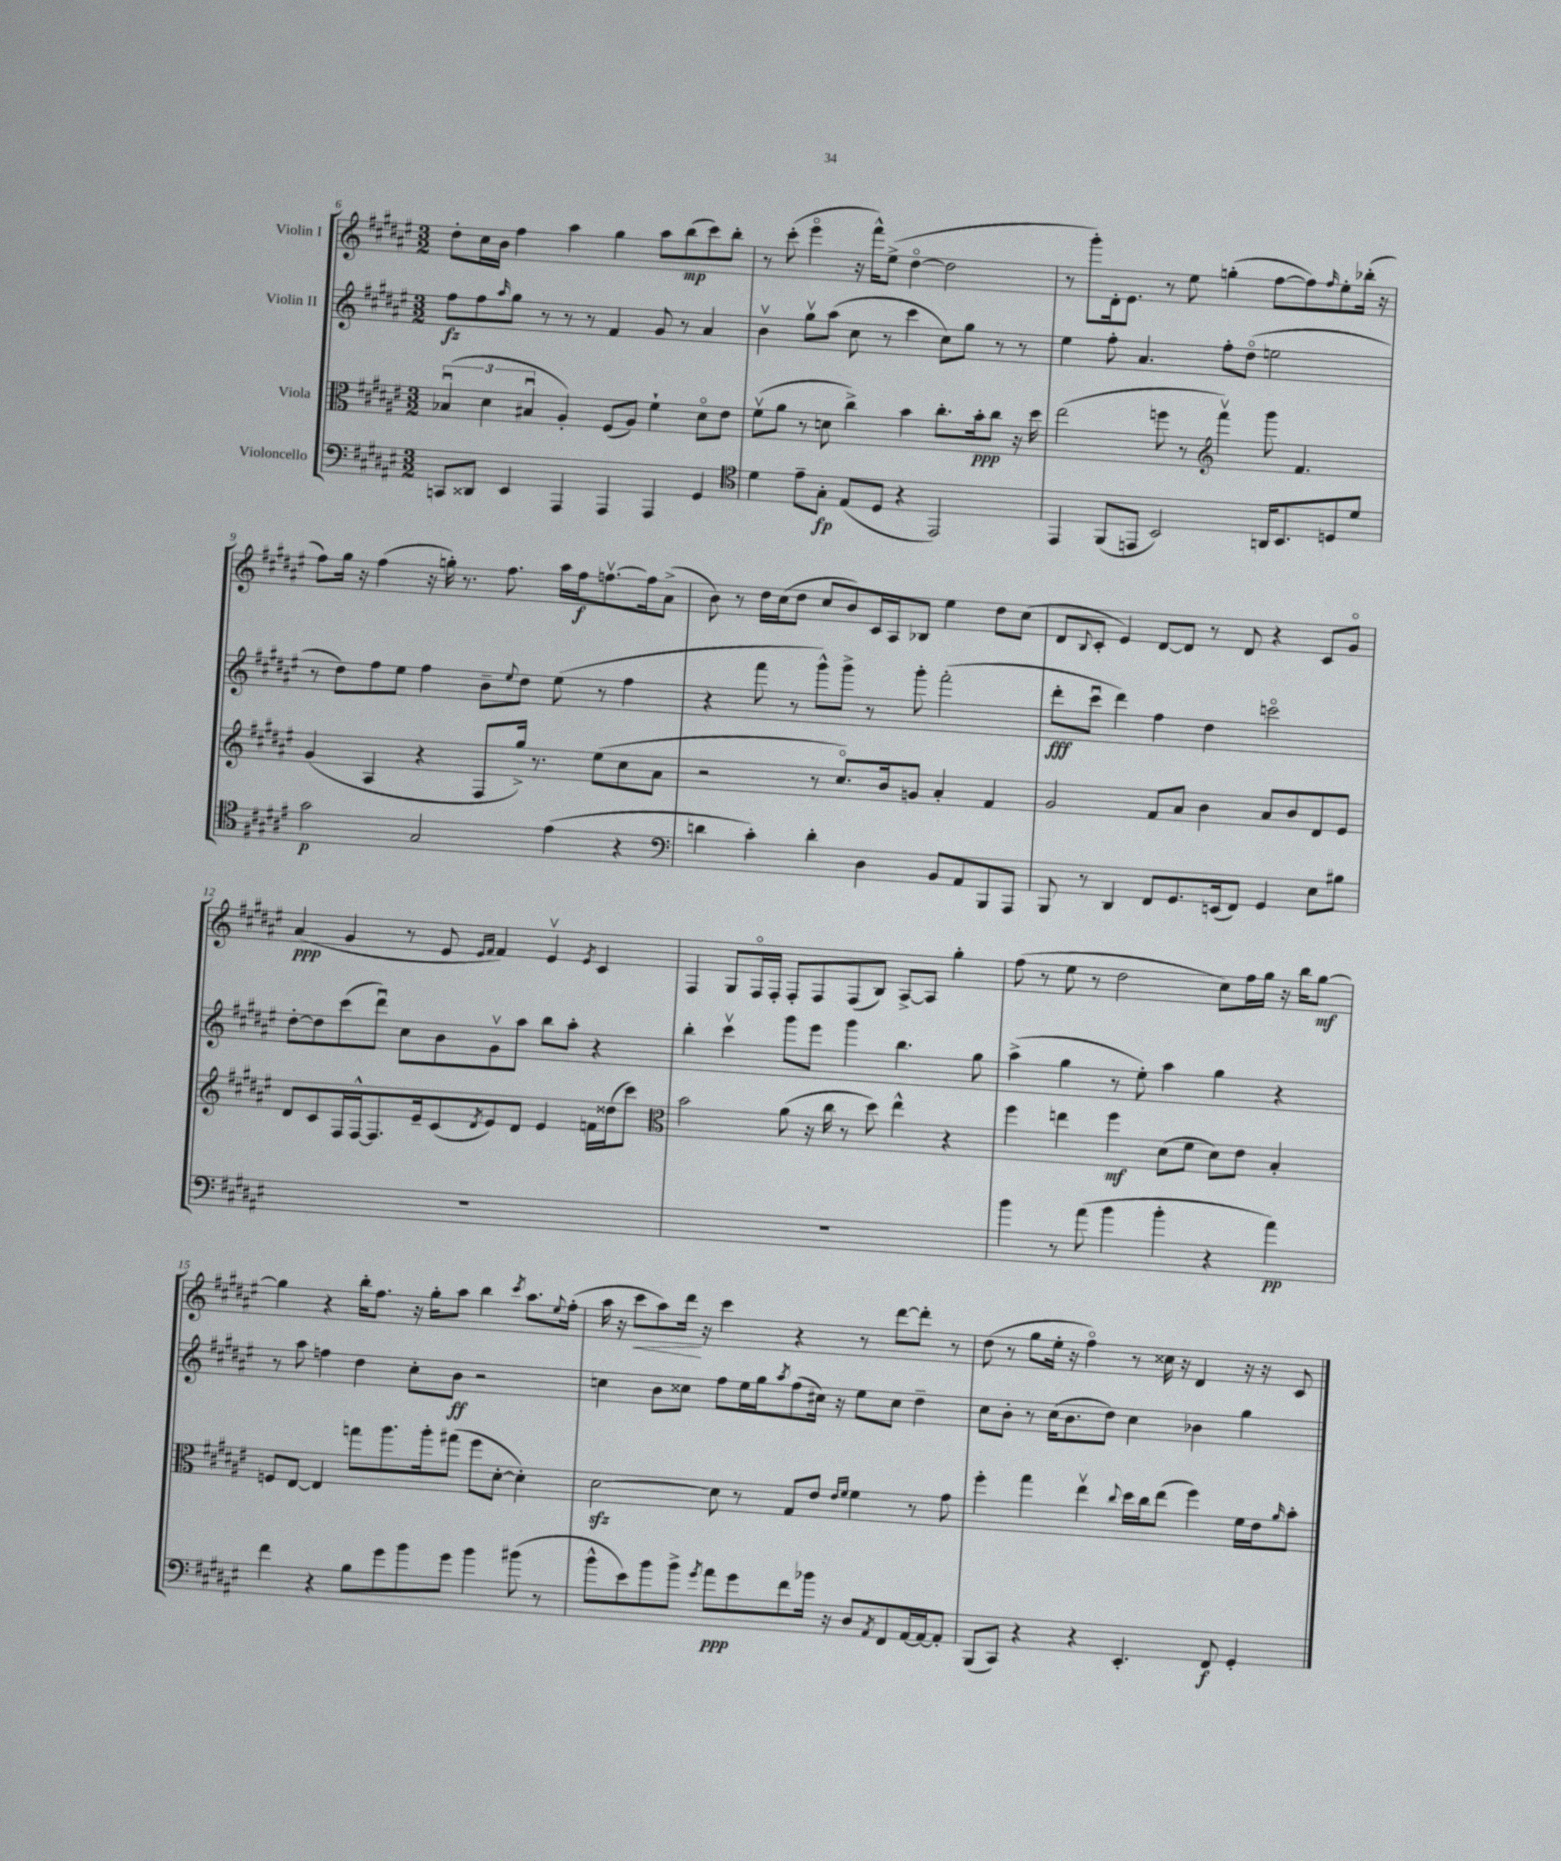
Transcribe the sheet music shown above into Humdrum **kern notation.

**kern	**dynam	**kern	**dynam	**kern	**dynam	**kern	**dynam
*part4	*part4	*part3	*part3	*part2	*part2	*part1	*part1
*staff4	*staff4	*staff3	*staff3	*staff2	*staff2	*staff1	*staff1
*I"Violoncello	*	*I"Viola	*	*I"Violin II	*	*I"Violin I	*
*clefF4	*	*clefC3	*	*clefG2	*	*clefG2	*
*k[f#c#g#d#a#e#]	*	*k[f#c#g#d#a#e#]	*	*k[f#c#g#d#a#e#]	*	*k[f#c#g#d#a#e#]	*
*M3/2	*	*M3/2	*	*M3/2	*	*M3/2	*
=6	=6	=6	=6	=6	=6	=6	=6
8CCn/L	.	(6B-Xu/	.	8ff#\L	fz	8dd#'\L	.
8DD##X/J	.	.	.	8ff#\	.	16cc#\L	.
.	.	6d#\	.	.	.	.	.
.	.	.	.	.	.	16b\JJ	.
.	.	.	.	16qqaa#/	.	.	.
4EE#/	.	.	.	8gg#\J	.	4ff#\	.
.	.	6B#Xu/	.	.	.	.	.
.	.	.	.	8r	.	.	.
4AAA#/	.	4A#'/)	.	8r	.	4aa#\	.
.	.	.	.	8r	.	.	.
4AAA#/	.	(8F#/L	.	4f#/	.	4gg#\	.
.	.	8A#/J)	.	.	.	.	.
4AAA#/	.	4f#`\	.	8g#/	.	8aa#\L	.
.	.	.	.	8r	.	(8bb\	mp
4GG#/	.	8d#\L	.	4a#/	.	8ccc#\)	.
.	.	8e#\J	.	.	.	8bb'\J	.
=7	=7	=7	=7	=7	=7	=7	=7
*clefC4	*	*	*	*	*	*	*
4d#\	.	(8f#v\L	.	4bv\	.	8r	.
.	.	8a#\J	.	.	.	(8ccc#'\	.
8e#~\L	.	8r	.	8gg#v\L	.	4eee#\	.
8G#'\J	fp	8dn\	.	(8aa#\J	.	.	.
(8E#/L	.	4cc#^\)	.	8cc#\	.	16r	.
.	.	.	.	.	.	16fff#^^\KL)	.
8D#/J	.	.	.	8r	.	(8ee#^\J	.
4r	.	4b\	.	4ccc#\	.	[4dd#\	.
2EE#/)	.	8.cc#'\L	.	8cc#\L)	.	2dd#\]	.
.	.	.	.	8gg#\J	.	.	.
.	.	16b'\k	ppp	.	.	.	.
.	.	8cc#\J	.	8r	.	.	.
.	.	16r	.	8r	.	.	.
.	.	16dd#\	.	.	.	.	.
=8	=8	=8	=8	=8	=8	=8	=8
4EE#/	.	(2ee#\	.	4ee#\	.	8r	.
.	.	.	.	.	.	8ggg#'\L)	.
(8FF#/L	.	.	.	8ff#'\	.	16d#'\k	.
.	.	.	.	.	.	8.e#\J	.
8EEn/J	.	.	.	4.a#/	.	.	.
2BB/)	.	8ffn\	.	.	.	8r	.
.	.	8r	.	.	.	8ee#\	.
*	*	*clefG2	*	*	*	*	*
.	.	4fff#v\)	.	8ff#'\L	.	(4ggn'\	.
.	.	.	.	(8dd#\J	.	.	.
16AAn/KL	.	8ggg#\	.	2een\	.	[8ff#\L	.
8.BB/	.	.	.	.	.	.	.
.	.	4.f#/	.	.	.	8ff#\])	.
.	.	.	.	.	.	16qqff#/	.
8Dn/	.	.	.	.	.	8ee#'\	.
8d#/J	.	.	.	.	.	(16bb-X'\Jk	.
.	.	.	.	.	.	16r	.
!!LO:LB:g=z
=9	=9	=9	=9	=9	=9	=9	=9
2g#\	p	(4g#/	.	8r	.	8ff#\L)	.
.	.	.	.	8dd#\L)	.	16gg#\Jk	.
.	.	.	.	.	.	16r	.
.	.	4A#/	.	8ff#\	.	(4ff#\	.
.	.	.	.	8ee#\J	.	.	.
2G#/	.	4r	.	4ff#\	.	16r	.
.	.	.	.	.	.	16ggn'\)	.
.	.	.	.	.	.	8.r	.
.	.	8F#/L	.	8b~\L	.	.	.
.	.	.	.	.	.	8.ff#\	.
.	.	.	.	8qqee#/	.	.	.
.	.	16gg#^/Jk)	.	8dd#\J	.	.	.
.	.	8.r	.	.	.	.	.
(4e#\	.	.	.	(8ee#\	.	16aa#\LL	.
.	.	.	.	.	.	16ff#\J	f
.	.	(8ee#\L	.	8r	.	[8.ffnv\	.
4r	.	8cc#\	.	4ff#\	.	.	.
.	.	.	.	.	.	16ff\k]	.
.	.	8a#\J	.	.	.	(8a#^\J	.
=10	=10	=10	=10	=10	=10	=10	=10
*clefF4	*	*	*	*	*	*	*
4dn\	.	2r	.	4r	.	8b\)	.
.	.	.	.	.	.	8r	.
4c#'\)	.	.	.	8fff#\	.	16dd#\LL	.
.	.	.	.	.	.	(16cc#\J	.
.	.	.	.	8r	.	8dd#\J	.
4d'\	.	8r	.	8ggg#^^\L)	.	8cc#/L	.
.	.	8.cc#/L)	.	8ggg#^\J	.	8b/)	.
4D#\	.	.	.	8r	.	16c#/L	.
.	.	16b/k	.	.	.	16A#/J	.
.	.	8gn/J	.	8ggg#'\	.	8B-X/J	.
8BB/L	.	4a#'/	.	(2fff#'\	.	4ee#\	.
8AA#/	.	.	.	.	.	.	.
8BBB/	.	4f#/	.	.	.	8dd#\L	.
8AAA#/J	.	.	.	.	.	(8cc#\J	.
=11	=11	=11	=11	=11	=11	=11	=11
8BBB/	.	2g#/	.	8ddd#'\L	fff	8d#/L	.
.	.	.	.	.	.	8qqB/	.
8r	.	.	.	8ccc#u\J	.	8c#'/J	.
4DD#/	.	.	.	4ddd#\)	.	4e#/)	.
8FF#/L	.	8f#/L	.	4ff#\	.	[8d#/L	.
8.GG#/	.	8a#/J	.	.	.	8d#/J]	.
.	.	4b\	.	4dd#\	.	8r	.
(16EEn/k	.	.	.	.	.	.	.
8FF#/J)	.	.	.	.	.	8d#/	.
4GG#/	.	8a#/L	.	2cccn\	.	4r	.
.	.	8b/	.	.	.	.	.
8E#\L	.	8d#/	.	.	.	8c#/L	.
8B#X\J	.	8e#/J	.	.	.	8g#/J	.
!!LO:LB:g=z
=12	=12	=12	=12	=12	=12	=12	=12
1.r	.	8d#/L	.	[8dd#'\L	.	(4a#/	ppp
.	.	8c#/	.	8dd#\]	.	.	.
.	.	16F#/L	.	(8ccc#\	.	4g#/	.
.	.	[16F#^^/J	.	.	.	.	.
.	.	8.F#/]	.	8ddd#u\J)	.	.	.
.	.	.	.	8cc#\L	.	8r	.
.	.	16e#~/k	.	.	.	.	.
.	.	(8c#/	.	8b\	.	8e#/	.
.	.	.	.	.	.	16qqe#/LL	.
.	.	8qd#/	.	.	.	16qqf#/JJ	.
.	.	8e#/)	.	8g#v\	.	4f#/)	.
.	.	8d#/J	.	8aa#\J	.	.	.
.	.	4e#/	.	8bb\L	.	4e#v/	.
.	.	.	.	8aa#'\J	.	.	.
.	.	.	.	.	.	8qe#/	.
.	.	16fn\LL	.	4r	.	4c#/	.
.	.	(16dd##X\J	.	.	.	.	.
.	.	8ccc#\J)	.	.	.	.	.
=13	=13	=13	=13	=13	=13	=13	=13
*	*	*clefC3	*	*	*	*	*
1.r	.	2b\	.	4bb'\	.	4F#/	.
.	.	.	.	4ccc#v\	.	8G#/L	.
.	.	.	.	.	.	16F#/L	.
.	.	.	.	.	.	16F#'/JJ	.
.	.	(8a#\	.	8ggg#\L	.	8F#'/L	.
.	.	16r	.	8eee#\J	.	8F#/	.
.	.	16cc#\	.	.	.	.	.
.	.	8r	.	4ggg#\	.	(8F#/	.
.	.	8dd#\)	.	.	.	8B/J)	.
.	.	4ee#^^\	.	4.bb\	.	[8A#^/L	.
.	.	.	.	.	.	8A#/J]	.
.	.	4r	.	.	.	4gg#'\	.
.	.	.	.	8gg#\	.	.	.
=14	=14	=14	=14	=14	=14	=14	=14
4b\	.	4ff#\	.	(4aa#^\	.	(8ff#\	.
.	.	.	.	.	.	8r	.
8r	.	4een\	.	4gg#\	.	8ee#\	.
(8a#\	.	.	.	.	.	8r	.
4b\	.	4ff#\	mf	8r	.	2dd#\	.
.	.	.	.	8ee#'\)	.	.	.
4b'\	.	(8d#\L	.	4aa#\	.	.	.
.	.	8f#\J	.	.	.	.	.
4r	.	8d#\L)	.	4gg#\	.	8cc#\L)	.
.	.	8e#\J	.	.	.	16ff#\L	.
.	.	.	.	.	.	16gg#\JJ	.
4a#\)	pp	4B'/	.	4r	.	16r	.
.	.	.	.	.	.	16bb\KL	.
.	.	.	.	.	.	[8gg#\J	mf
!!LO:LB:g=z
=15	=15	=15	=15	=15	=15	=15	=15
4f#\	.	8Fn/L	.	8r	.	4gg#\]	.
.	.	[8E#/J	.	8aa#\	.	.	.
4r	.	4E#/]	.	4ffn\	.	4r	.
8B\L	.	8ggn\L	.	4dd#\	.	16bb'\KL	.
.	.	.	.	.	.	8.ff#\J	.
8g#\	.	8.aa#\	.	.	.	.	.
8b\	.	.	.	8cc#'\L	.	16r	.
.	.	16aa#'\k	.	.	.	16gg#'\KL	.
8g#\J	.	(8gg#X\J	.	8b\J	ff	8aa#\J	.
4b\	.	8ff#\L	.	2r	.	4bb\	.
.	.	[8d#'\J	.	.	.	.	.
.	.	.	.	.	.	8qccc#/	.
(8b#X\	.	4d#'\])	.	.	.	8.aa#\L	.
8r	.	.	.	.	.	.	.
.	.	.	.	.	.	8qqee#/	.
.	.	.	.	.	.	(16ff#'\Jk	.
=16	=16	=16	=16	=16	=16	=16	=16
8b^^\L	.	[2d#zz\	.	4ccn\	.	16aa#\	.
.	.	.	.	.	.	16r	.
!	!	!	!	!	!	!	!LO:HP:b
8e#\)	.	.	.	.	.	8ccc#\L	<
8b\	.	.	.	8b\L	.	8aa#\)	.
8b^\J	.	.	.	8cc##X\J	.	16ddd#\Jk	.
.	.	.	.	.	.	16r	[
8qg#/	.	.	.	.	.	.	.
8a#\L	ppp	8d#\]	.	8ff#\L	.	4ccc#\	.
8g#\	.	8r	.	16ee#\L	.	.	.
.	.	.	.	16gg#\J	.	.	.
.	.	.	.	8qaa#/	.	.	.
8f#\	.	8G#/L	.	(8ff#\	.	4r	.
16b-X\Jk	.	8e#/J	.	16cc#X\Jk)	.	.	.
16r	.	.	.	16r	.	.	.
.	.	16qqe#/LL	.	.	.	.	.
.	.	16qqf#/JJ	.	.	.	.	.
8D#/L	.	4f#\	.	8ee#\L	.	8r	.
8qAA#/	.	.	.	.	.	.	.
8FF#/	.	.	.	8cc#\J	.	[8ddd#\L	.
[16AA#/L	.	8r	.	4dd#~\	.	8ddd#'\J]	.
16AA#/J_	.	.	.	.	.	.	.
8AA#'/J]	.	8g#\	.	.	.	8r	.
=17	=17	=17	=17	=17	=17	=17	=17
(8BBB/L	.	4ff#'\	.	8cc#\L	.	(8dd#\	.
8CC#/J)	.	.	.	8b'\J	.	8r	.
4r	.	4gg#\	.	8r	.	8gg#\L	.
.	.	.	.	(16cc#\KL	.	16ee#'\Jk	.
.	.	.	.	8.b\	.	16r	.
4r	.	4ee#v\	.	.	.	4ff#\)	.
.	.	.	.	8dd#\J)	.	.	.
.	.	8qqcc#/	.	.	.	.	.
4.EE#'/	.	16dd#\LL	.	4cc#\	.	8r	.
.	.	16cc#\J	.	.	.	.	.
.	.	(8ee#\J	.	.	.	16cc##X\	.
.	.	.	.	.	.	16r	.
.	.	4ff#\)	.	4b-X\	.	4d#/	.
8FF#/	f	.	.	.	.	.	.
4GG#'/	.	16f#\LL	.	4gg#\	.	16r	.
.	.	16e#\J	.	.	.	16r	.
.	.	16qqa#/	.	.	.	.	.
.	.	8b'\J	.	.	.	8c#/	.
==	==	==	==	==	==	==	==
*-	*-	*-	*-	*-	*-	*-	*-
